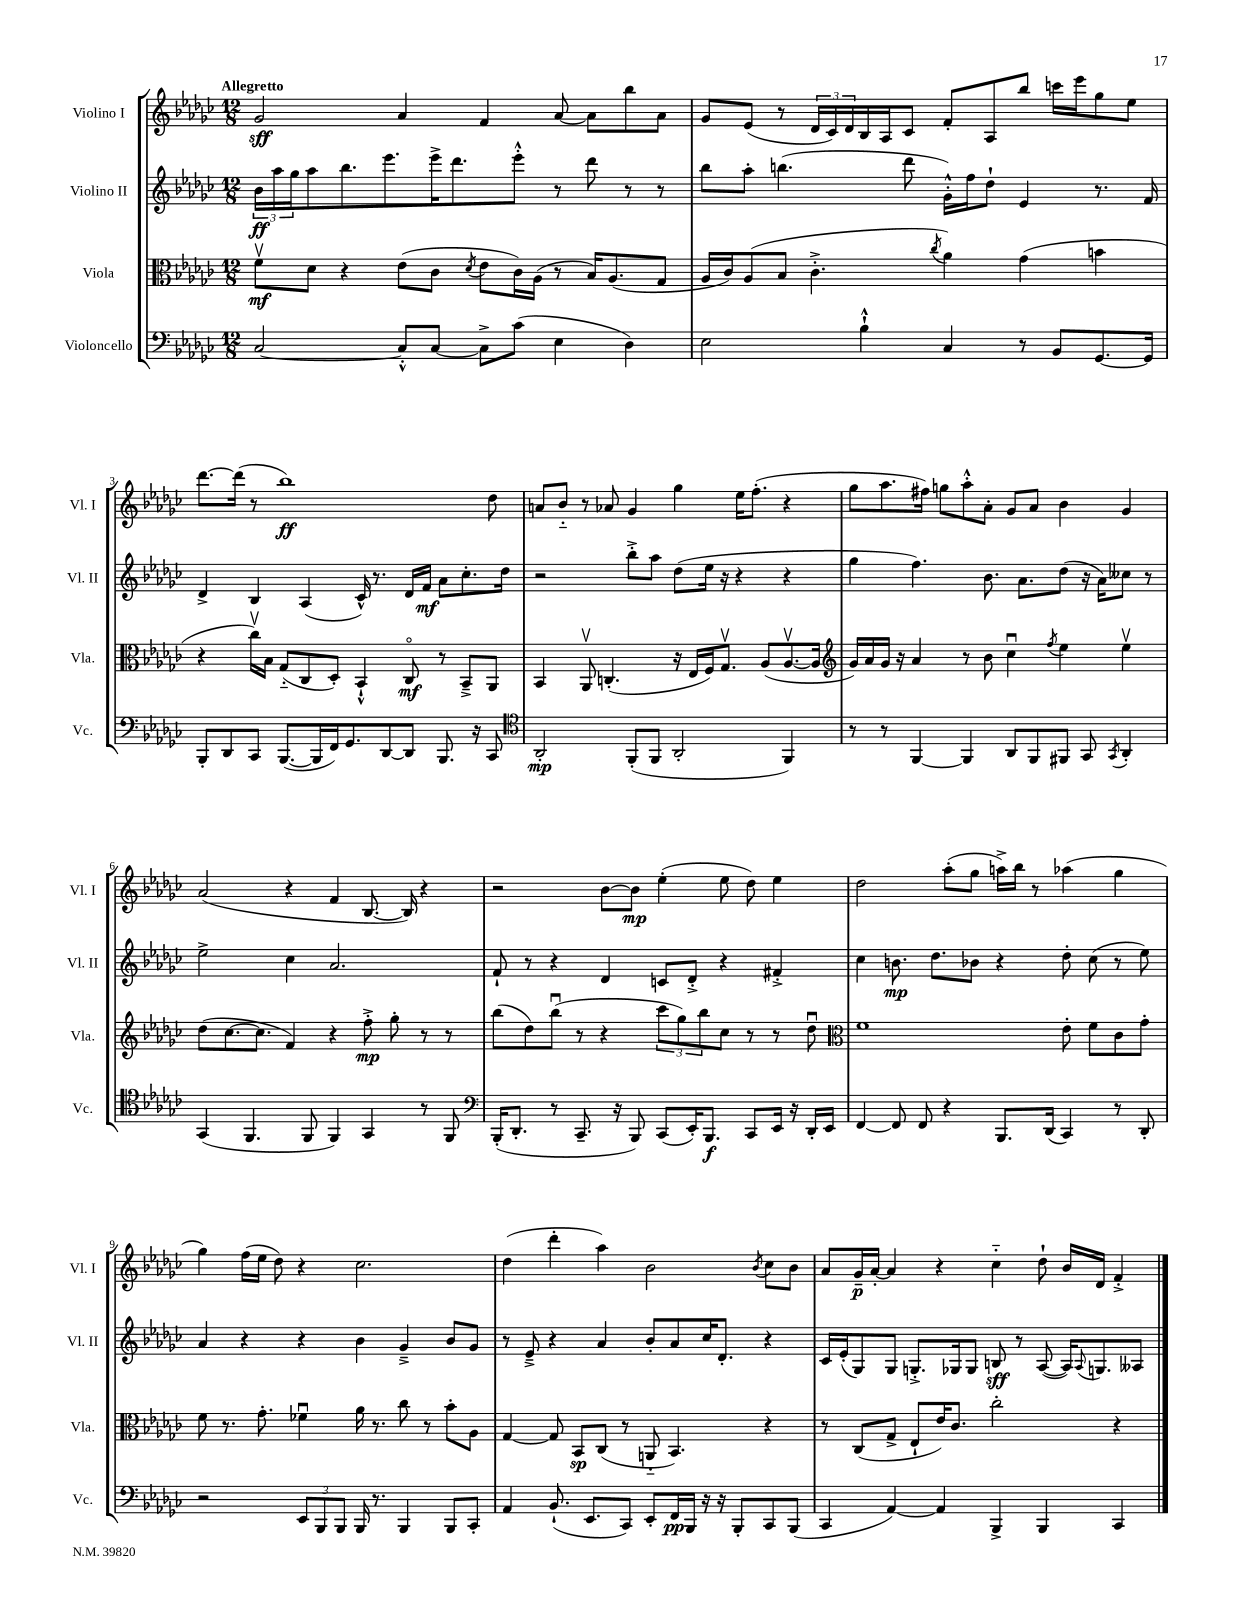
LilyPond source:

<<
\new StaffGroup <<
\new Staff = "s0" \with { instrumentName = "Violino I" shortInstrumentName = "Vl. I" } {
    \clef treble \key ges \major \numericTimeSignature \time 12/8 \tempo "Allegretto"
    ges'2\sff aes'4 f'4 aes'8~ aes'8 bes''8 aes'8 |
    ges'8 ees'8( r8 \tuplet 3/2 { des'16 ces'16) des'16 } bes16 aes16 ces'8 f'8-. aes8 bes''8 c'''16 ees'''16 ges''8 ees''8 |
    des'''8.~ des'''16( r8 bes''1\ff) des''8 |
    a'8 bes'8-_ r8 aes'8 ges'4 ges''4 ees''16 f''8.-.( r4 |
    ges''8 aes''8. fis''16) g''8 aes''8-.-^ aes'8-. ges'8 aes'8 bes'4 ges'4 |
    aes'2( r4 f'4 bes8.~ bes16) r4 |
    r2 bes'8~ bes'8\mp ees''4-.( ees''8 des''8) ees''4 |
    des''2 aes''8-.( ges''8 a''16->) bes''16 r8 aes''4( ges''4 |
    ges''4) f''16( ees''16 des''8) r4 ces''2. |
    des''4( des'''4-. aes''4) bes'2 \acciaccatura { bes'8 } ces''8 bes'8 |
    aes'8 ges'16--\p aes'16~-. aes'4 r4 ces''4-_ des''8-! bes'16 des'16 f'4-.-> \bar "|." |
}
\new Staff = "s1" \with { instrumentName = "Violino II" shortInstrumentName = "Vl. II" } {
    \clef treble \key ges \major \numericTimeSignature \time 12/8
    \tuplet 3/2 { bes'16\ff aes''16 ges''16 } aes''8 bes''8. ees'''8. ees'''16-> des'''8. ees'''8-.-^ r8 des'''8 r8 r8 |
    bes''8 aes''8-. b''4.( des'''8 ges'16-.-^) f''16 des''8-! ees'4 r8. f'16 |
    des'4-> bes4 aes4( ces'16-^) r8. des'16 f'16\mf aes'8 ces''8.-. des''16 |
    r2 bes''8-.-> aes''8 des''8( ees''16 r16 r4 r4 |
    ges''4 f''4.) bes'8. aes'8. des''8( r16 aes'16) ceses''8 r8 |
    ees''2-> ces''4 aes'2. |
    f'8-! r8 r4 des'4 c'8 des'8-.-> r4 fis'4-.-> |
    ces''4 b'8.\mp des''8. bes'8 r4 des''8-. ces''8( r8 ees''8) |
    aes'4 r4 r4 bes'4 ges'4---> bes'8 ges'8 |
    r8 ees'8---> r4 aes'4 bes'8-. aes'8 ces''16 des'8.-. r4 |
    ces'16 ees'16-.( ges8) ges8 g8.-.-> ges16 ges8 b8\sff r8 aes8~( aes16) \appoggiatura { aes8 } g8. aeses8 \bar "|." |
}
\new Staff = "s2" \with { instrumentName = "Viola" shortInstrumentName = "Vla." } {
    \clef alto \key ges \major \numericTimeSignature \time 12/8
    f'8\upbow\mf des'8 r4 ees'8( ces'8 \acciaccatura { des'8 } ees'8 ces'16) aes16( r8 bes16) aes8.( ges8 |
    aes16 ces'16) aes8( bes8 ces'4.-.-> \acciaccatura { ces''8 } aes'4) ges'4( b'4 |
    r4 ces''16\upbow) bes16 ges8-_( ces8 des8-.) bes,4-!-^ ces8\flageolet\mf r8 bes,8---> aes,8 |
    bes,4 aes,8\upbow c4.-.( r16 ees16 f16) ges8.\upbow aes8( aes8.~\upbow aes16 |
    \clef treble ges'16) aes'16 ges'16 r16 aes'4 r8 bes'8 ces''4\downbow \acciaccatura { f''8 } ees''4 ees''4\upbow |
    des''8( ces''8.~ ces''8. f'4) r4 f''8-.->\mp ges''8-. r8 r8 |
    bes''8( des''8) bes''8\downbow( r8 r4 \tuplet 3/2 { ces'''8 ges''8) bes''8 } ces''8 r8 r8 des''8\downbow |
    \clef alto f'1 ees'8-. f'8 ces'8 ges'8-. |
    f'8 r8. ges'8.-. fes'4\downbow aes'16 r8. ces''8 r8 bes'8-. aes8 |
    ges4~ ges8 bes,8\sp ces8( r8 a,8-_ bes,4.) r4 |
    r8 ces8( ges8-> ees8-! ees'16) ces'8. ces''2-. r4 \bar "|." |
}
\new Staff = "s3" \with { instrumentName = "Violoncello" shortInstrumentName = "Vc." } {
    \clef bass \key ges \major \numericTimeSignature \time 12/8
    ces2~ ces8-.-^ ces8~ ces8-> ces'8( ees4 des4) |
    ees2 bes4-!-^ ces4 r8 bes,8 ges,8.~ ges,16 |
    bes,,8-. des,8 ces,8 bes,,8.~( bes,,16 f,16) ges,8. des,8~ des,8 bes,,8. r16 ces,8 |
    \clef tenor aes,2-.\mp f,8-.( f,8 aes,2-. f,4) |
    r8 r8 f,4~ f,4 aes,8 f,8 fis,8 ges,8 \acciaccatura { ges,8 } aes,4-. |
    ges,4( f,4. f,8 f,4) ges,4 r8 f,8 |
    \clef bass bes,,16-.( des,8.-. r8 ces,8.-- r16 bes,,8) ces,8( ees,16-.) bes,,8.\f ces,8 ees,16 r16 des,16-. ees,16 |
    f,4~ f,8 f,8 r4 bes,,8. des,16( ces,4) r8 des,8-. |
    r2 \tuplet 3/2 { ees,8 bes,,8 bes,,8 } bes,,16 r8. bes,,4 bes,,8 ces,8-. |
    aes,4 bes,8.-!( ees,8. ces,8) ees,8-. f,16\pp bes,,16 r16 r16 bes,,8-. ces,8 bes,,8( |
    ces,4 aes,4~) aes,4 bes,,4-> bes,,4 ces,4 \bar "|." |
}
>>
>>
